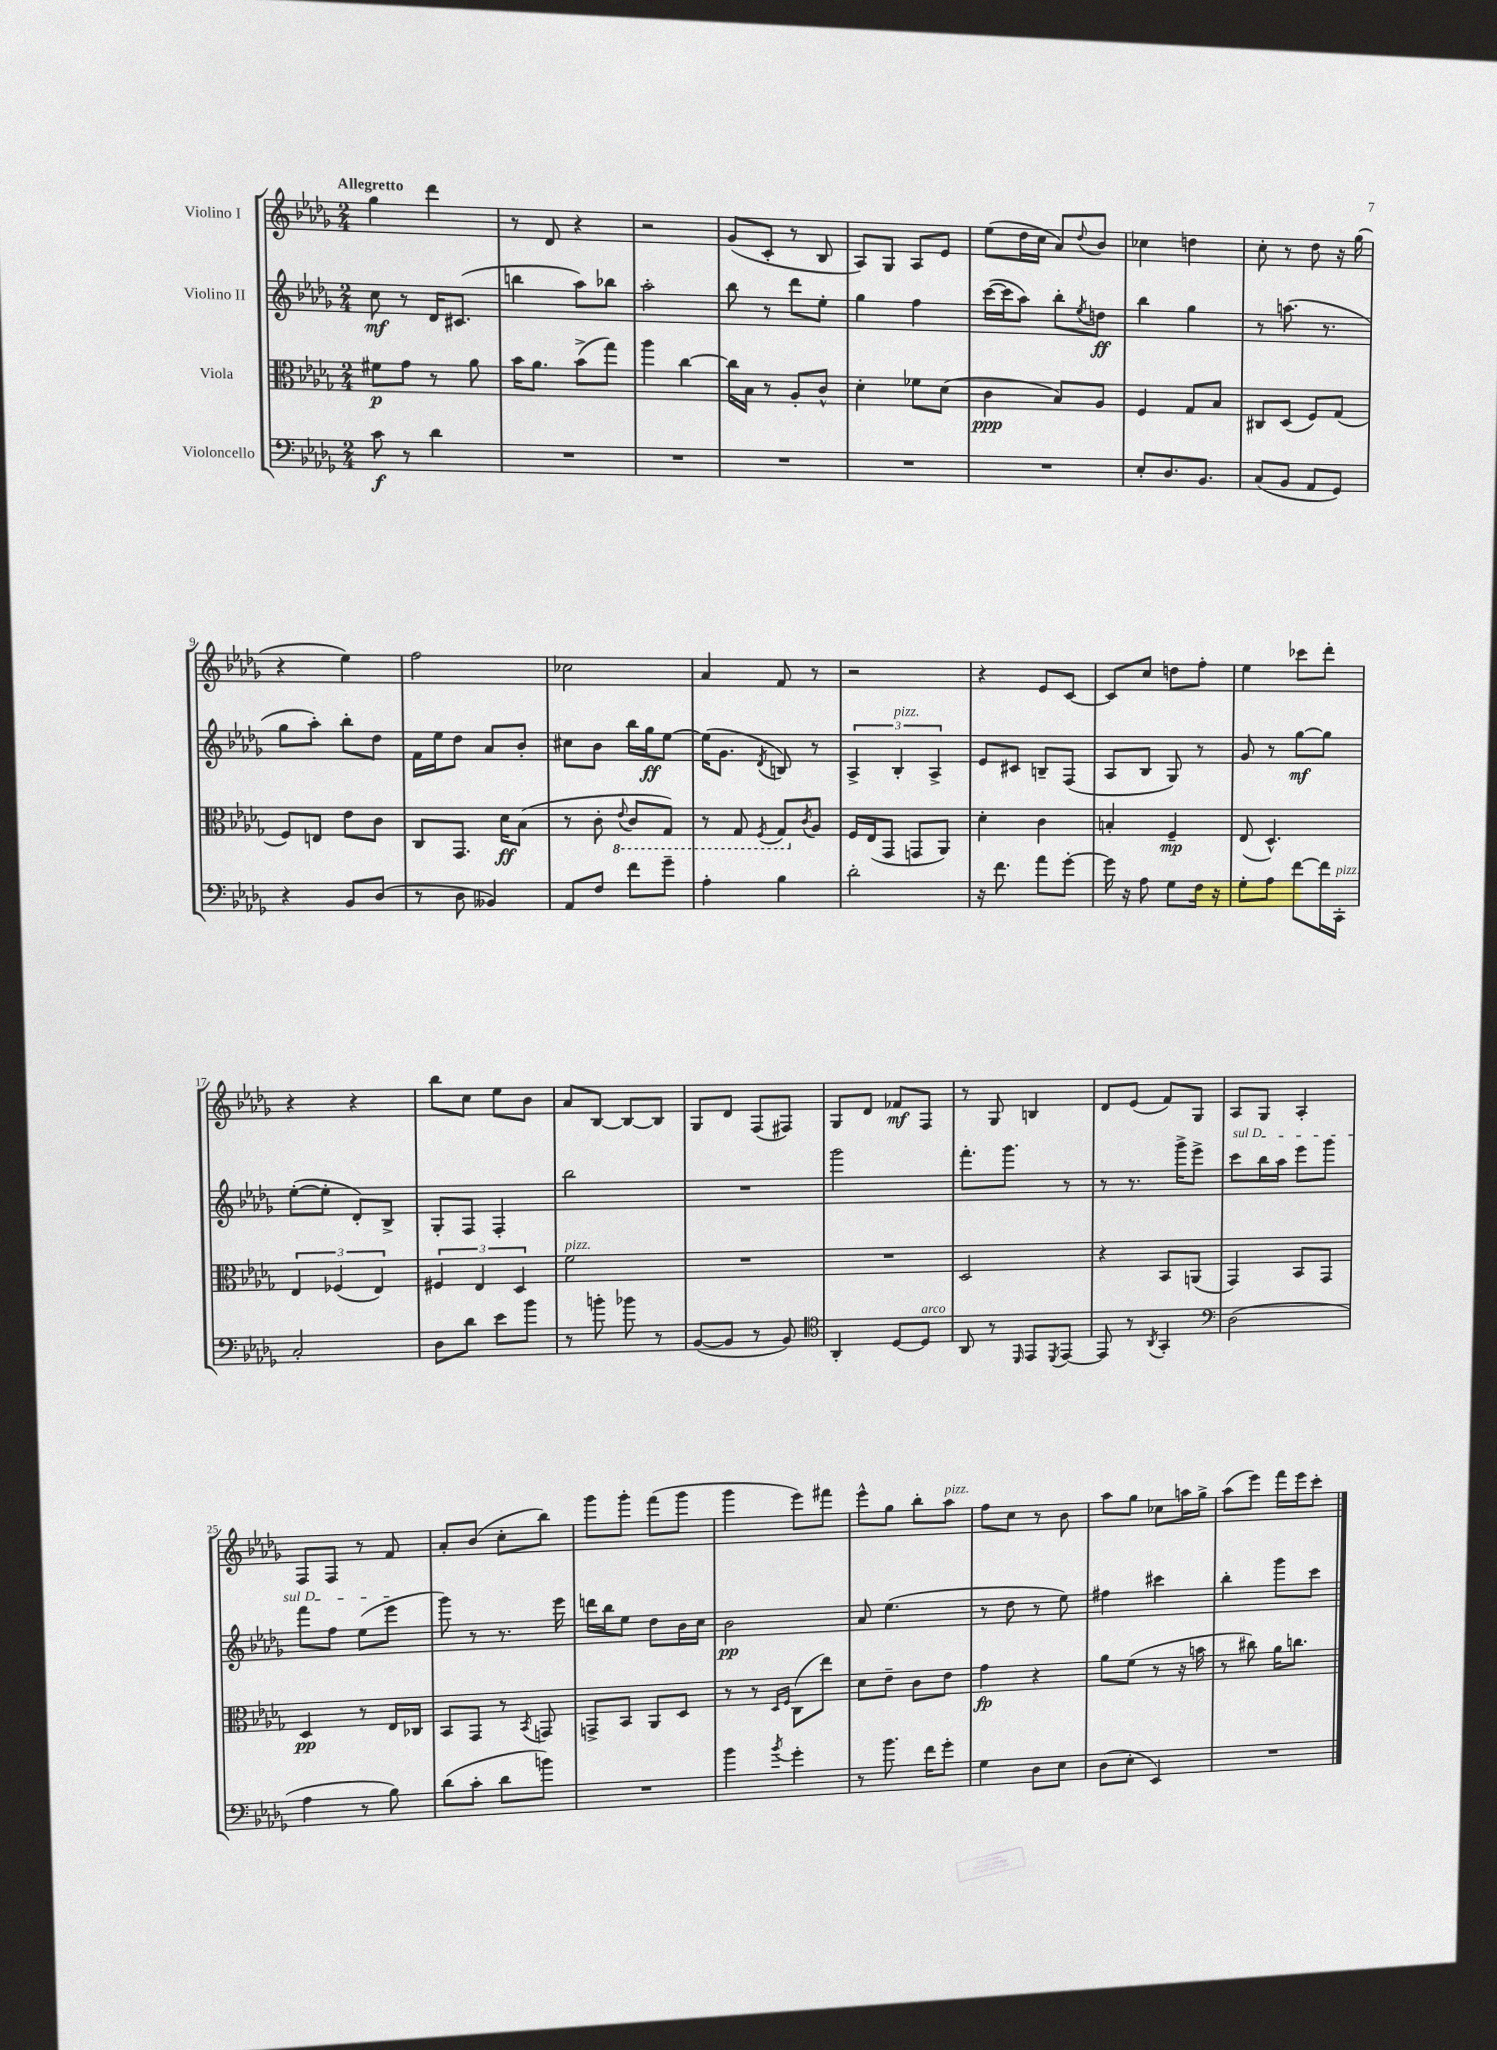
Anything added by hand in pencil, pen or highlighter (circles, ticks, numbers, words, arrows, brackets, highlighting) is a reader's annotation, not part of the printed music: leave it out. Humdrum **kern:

**kern	**kern	**kern	**kern
*staff4	*staff3	*staff2	*staff1
*clefF4	*clefC3	*clefG2	*clefG2
*k[b-e-a-d-g-]	*k[b-e-a-d-g-]	*k[b-e-a-d-g-]	*k[b-e-a-d-g-]
*M2/4	*M2/4	*M2/4	*M2/4
8c	8f#	8cc	4gg-
8r	8g-	8r	.
4d-	8r	16d-	4ddd-
.	.	(8.c#	.
.	8a-	.	.
=	=	=	=
2r	16b-	4bb	8r
.	8.a-	.	.
.	.	.	8d-
.	(8b-^	8aa-)	4r
.	8gg-)	8bb-	.
=	=	=	=
2r	4aa-	2aa-'	2r
.	[4cc	.	.
=	=	=	=
2r	16cc]	8bb-	(8g-
.	16B-	.	.
.	8r	8r	8c'
.	8A-'	8ddd-	8r
.	8c^^	8ee-'	8B-
=	=	=	=
2r	4d-'	4gg-	8A-)
.	.	.	8G-
.	8f-	4ff	8A-
.	(8d-	.	8e-
=	=	=	=
2r	4c	([16ccc	(8ee-
.	.	16ccc]	.
.	.	8aa-)	16dd-
.	.	.	16cc
.	8B-)	8bb-'	8a-)
.	.	8qee-	8qqdd-
.	8A-	8dd	8b-
=	=	=	=
8E-'	4F	4bb-	4cc-
8.D-	.	.	.
.	8G-	4gg-	4dd
8.BB-	.	.	.
.	8B-	.	.
=	=	=	=
(8C	8C#	8r	8cc'
8BB-	(8D-	(8.aa	8r
8AA-	8F)	.	8dd-
.	.	8.r	.
8GG-)	(8G-	.	16r
.	.	.	(16gg-
=	=	=	=
4r	8F)	8gg-	4r
.	8E	8aa-')	.
8BB-	8e-	8bb-'	4ee-)
(8D-	8c	8dd-	.
=	=	=	=
8r	8C	16f	2ff
.	.	16ee-	.
8D-	8.GG-	8dd-	.
4BB--)	.	8a-	.
.	16d-	.	.
.	(8B-	8b-'	.
=	=	=	=
8AA-	8r	8cc#	2cc-
8F	8c'	8b-	.
.	8qqE-	.	.
8f	8C	16bb-	.
.	.	16gg-	.
8g-~	8GG-)	[8ee-	.
=	=	=	=
4A-'	8r	(16ee-]	4a-
.	.	8.g-	.
.	8GG-	.	.
.	8qFF	8qd-	.
4B-	8GG-	8B)	8f
.	8qc	.	.
.	8A-	8r	8r
=	=	=	=
2d-'	16F	6A-^	2r
.	(16E-	.	.
.	8GG-	.	.
.	.	6B-'	.
.	8GG	.	.
.	.	6A-^	.
.	8AA-)	.	.
=	=	=	=
16r	4d-'	8e-	4r
8.f	.	.	.
.	.	8c#	.
8a-	4c	8B~	8e-
[8g-'	.	(8F	[8c
=	=	=	=
16g-]	4B'	8A-	8c]
16r	.	.	.
8A-	.	8B-	8cc
8G-	4F~	8G-)	8dd
16F	.	8r	8ff'
16r	.	.	.
=	=	=	=
8G-'	(8E-	8g-	4ee-
8A-	4.D-^^)	8r	.
[8f	.	[8gg-	8ccc-
16f]	.	8gg-]	8ddd-'
16CC'	.	.	.
=	=	=	=
2C'	6E-	([8ee-'	4r
.	.	8ee-']	.
.	(6F-	.	.
.	.	8d-')	4r
.	6E-)	.	.
.	.	8B-^	.
=	=	=	=
8D-	6F#	8G-'	8bb-
8d-	.	8F	8cc
.	6E-	.	.
8e-	.	4F'	8ee-
.	6D-	.	.
8b-	.	.	8b-
=	=	=	=
8r	2f	2bb-	8a-
8b'	.	.	[8B-
8b-	.	.	8B-_
8r	.	.	8B-]
=	=	=	=
([8BB-	2r	2r	8G-
8BB-]	.	.	8d-
8r	.	.	(8F
8BB-)	.	.	8F#)
=	=	=	=
*clefC4	*	*	*
4AA-'	2r	2ggg-	8G-
.	.	.	8d-
[8D-	.	.	8f-
8D-]	.	.	8F
=	=	=	=
8AA-	2D-	8.fff'	8r
8r	.	.	8G-
.	.	8.ggg-	.
16qqDD-	.	.	.
8EE-	.	.	4B
8qDD-	.	.	.
[8EE-	.	8r	.
=	=	=	=
8EE-]	4r	8r	8d-
8r	.	8.r	(8e-
8qAA-	.	.	.
4GG-'	8BB-	.	8f)
.	.	16ggg-^	.
.	(8AA	8eee-^	8G-
=	=	=	=
*clefF4	*	*	*
(2D-	4GG-)	8ccc	8A-
.	.	16bb-	8G-
.	.	16aa-	.
.	8BB-	8eee-	4A-'
.	8GG-	8ggg-	.
=	=	=	=
4A-	4D-	8fff	8F
.	.	8ff	8F
8r	8r	(8ee-	8r
8B-)	16E-	8eee-	8f
.	16C-	.	.
=	=	=	=
(8d-	8BB-	8ggg-)	8a-'
8c'	8GG-	8r	(8b-
8d-	8r	8.r	8cc'
.	8qBB-	.	.
8b)	8GG	.	8bb-)
.	.	16eee-	.
=	=	=	=
2r	8GG^	16ddd	8ggg-
.	.	16bb-	.
.	8BB-	8ee-	8ggg-'
.	8AA-	8dd-	(8fff
.	8D-	16b-	8ggg-
.	.	16cc	.
=	=	=	=
4b-	8r	2b-	4ggg-
.	8r	.	.
.	16qqD-	.	.
8qb-	16qqF	.	.
4g-'	(8C	.	8eee-)
.	8ee-)	.	8fff#
=	=	=	=
8r	8d-	8a-	8eee-^^
8.b-	8e-~	(4.ee-	8gg-
.	8c	.	8bb-'
16f	.	.	.
8g-'	8e-	.	8aa-
=	=	=	=
4G-	4g-	8r	8ff
.	.	8dd-	8cc
8D-	4r	8r	8r
8E-	.	8ee-)	8b-
=	=	=	=
(8D-	8a-	4ff#	8aa-
8E-'	(8f	.	8gg-
4EE-)	8r	4ccc#	8cc-
.	16r	.	16aa
.	16b	.	16gg-^
=	=	=	=
2r	8r	4bb-'	(8aa-
.	8cc#)	.	8eee-)
.	16a-	8ggg-	16fff
.	8.cc	.	16eee-
.	.	8ccc	8ccc'
==	==	==	==
*-	*-	*-	*-
